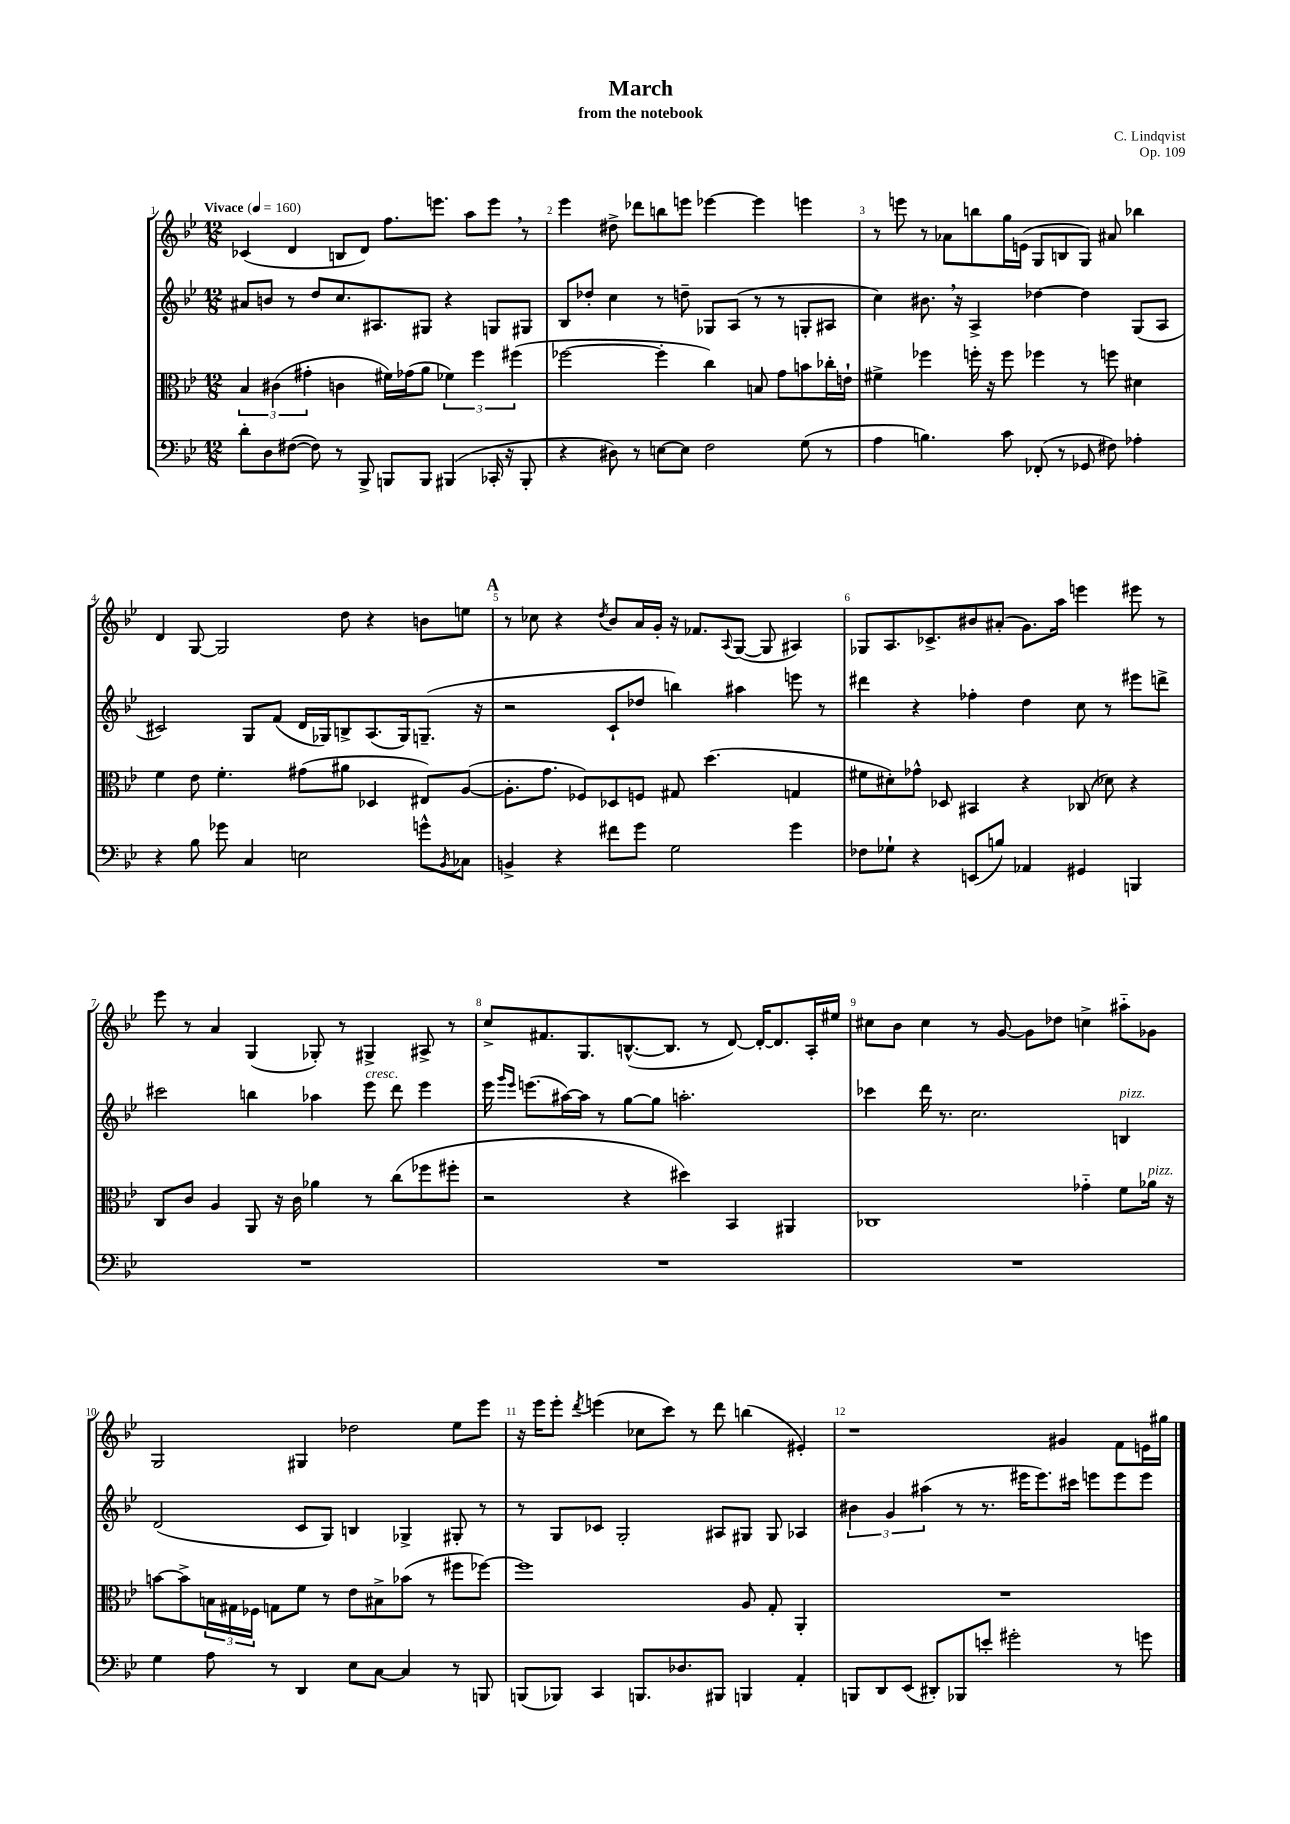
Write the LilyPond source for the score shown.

\header { title = "March" composer = "C. Lindqvist" subtitle = "from the notebook" opus = "Op. 109" }
<<
\new StaffGroup <<
\new Staff = "s0" {
    \clef treble \key bes \major \numericTimeSignature \time 12/8 \tempo "Vivace" 4 = 160
    ces'4( d'4 b8 d'8) f''8. e'''8. a''8 e'''8 \breathe r8 |
    ees'''4 dis''8-> des'''8 b''8 e'''8 ees'''4~ ees'''4 e'''4 |
    r8 e'''8 r8 aes'8 b''8 g''16 e'16( g8 b8 g8) ais'8 bes''4 |
    d'4 g8~ g2 d''8 r4 b'8 e''8 |
    \mark \markup { \bold "A" } r8 ces''8 r4 \acciaccatura { d''8 } bes'8 a'16 g'16-. r16 fes'8. \appoggiatura { a8 } g8~( g8 ais4) |
    ges8 a8. ces'8.-> bis'8 ais'8-.( g'8.) a''16 e'''4 eis'''8 r8 |
    ees'''8 r8 a'4 g4( ges8-.) r8 gis4-> ais8-> r8 |
    c''8-> fis'8. g8. b8.~-^( b8. r8 d'8~) d'16~-. d'8. a16-. eis''16 |
    cis''8 bes'8 cis''4 r8 g'8~ g'8 des''8 c''4-> ais''8-_ ges'8 |
    g2 gis4 des''2 ees''8 ees'''8 |
    r16 ees'''16 ees'''8-. \acciaccatura { d'''8 } e'''4( ces''8 c'''8) r8 d'''8 b''4( eis'4-.) |
    r1 gis'4 f'8 e'16 gis''16 \bar "|." |
}
\new Staff = "s1" {
    \clef treble \key bes \major \numericTimeSignature \time 12/8
    ais'8 b'8 r8 d''8 c''8. ais8. gis8 r4 g8 gis8 |
    bes8 des''8-. c''4 r8 d''8-- ges8 a8( r8 r8 g8-. ais8 |
    c''4) bis'8. \breathe r16 a4-> des''4~ des''4 g8( a8 |
    cis'2) g8 f'8( d'16 ges16) b8-> a8.( ges16) g8.--( r16 |
    \mark \markup { \bold "A" } r2 c'8-! des''8 b''4) ais''4 e'''8 r8 |
    dis'''4 r4 fes''4-. d''4 c''8 r8 eis'''8 d'''8-> |
    cis'''2 b''4 aes''4 ees'''8^\markup { \italic "cresc." } d'''8 ees'''4 |
    ees'''16 \grace { g'''16 ees'''16 } e'''8.( ais''16~) ais''16 r8 g''8~ g''8 a''2.-. |
    ces'''4 d'''16 r8. c''2. b4^\markup { \italic "pizz." } |
    d'2( c'8 g8) b4 ges4-> gis8-. r8 |
    r8 g8 ces'8 g2-. ais8 gis8 gis8 aes4 |
    \tuplet 3/2 { bis'4 g'4 ais''4( } r8 r8. eis'''16 eis'''8.) cis'''16 e'''8 e'''8 e'''8 \bar "|." |
}
\new Staff = "s2" {
    \clef alto \key bes \major \numericTimeSignature \time 12/8
    \tuplet 3/2 { bes4 cis'4( gis'4-. } c'4 fis'16) ges'16( a'8 \tuplet 3/2 { fes'4) f''4 fis''4( } |
    fes''2~ fes''4-. c''4) b8 g'8 b'8 ces''16-. e'16-! |
    fis'4-> fes''4 f''16-. r16 f''8 fes''4 r8 f''8 dis'4 |
    f'4 ees'8 f'4.-. gis'8( ais'8 des4 eis8) a8~( |
    \mark \markup { \bold "A" } a8.-. g'8. fes8) des8 f8 gis8 d''4.( g4 |
    fis'8 dis'8-.) ges'8-^ des8 bis,4 r4 ces8( des'8) r4 |
    c8 c'8 a4 a,8 r16 c'16 aes'4 r8 c''8( fes''8 fis''8-. |
    r2 r4 dis''4) bes,4 ais,4 |
    ces1 ges'4-_ f'8 aes'16^\markup { \italic "pizz." } r16 |
    b'8~ b'8-> \tuplet 3/2 { b16 gis16 fes16 } g8 f'8 r8 ees'8 bis8-> bes'8( r8 fis''8 fes''8~) |
    fes''1 a8 g8-. a,4-. |
    R1. \bar "|." |
}
\new Staff = "s3" {
    \clef bass \key bes \major \numericTimeSignature \time 12/8
    d'8-. d8 fis8~( fis8) r8 bes,,8-> b,,8 b,,8 bis,,4( ces,16-. r16 bis,,8-. |
    r4 dis8) r8 e8~ e8 f2 g8( r8 |
    a4 b4.) c'8 fes,8-.( r8 ges,8 fis8) aes4-. |
    r4 bes8 ges'8 c4 e2 g'8-^ \acciaccatura { bes,8 } ces8 |
    \mark \markup { \bold "A" } b,4-> r4 fis'8 g'8 g2 g'4 |
    fes8 ges8-! r4 e,8( b8) aes,4 gis,4 b,,4 |
    R1. |
    R1. |
    R1. |
    g4 a8 r8 d,4 ees8 c8~ c4 r8 b,,8 |
    b,,8( bes,,8) c,4 b,,8. des8. bis,,8 b,,4 a,4-. |
    b,,8 d,8 ees,8( dis,8-.) bes,,8 e'8-. gis'2-. r8 g'8 \bar "|." |
}
>>
>>
\layout { \context { \Score \override BarNumber.break-visibility = ##(#f #t #t) barNumberVisibility = #all-bar-numbers-visible } }
